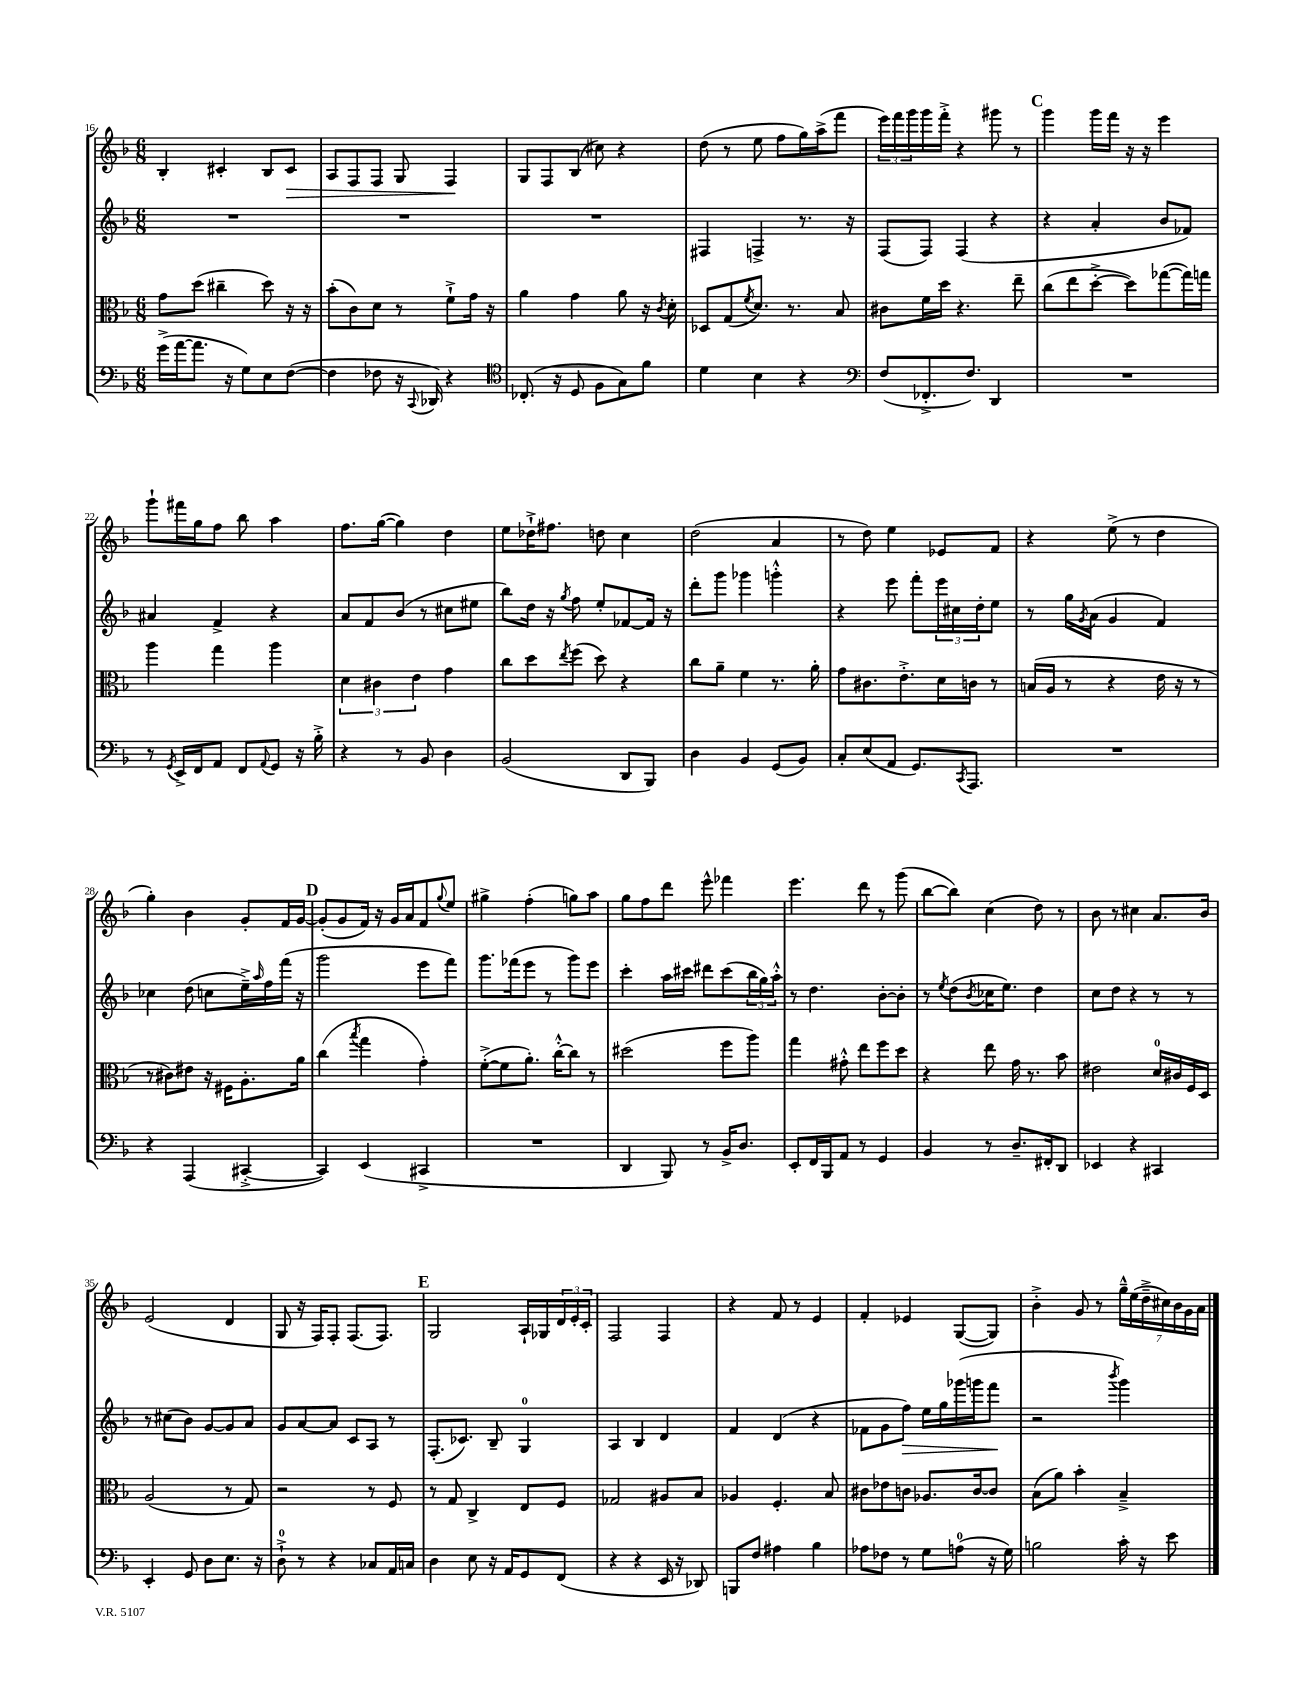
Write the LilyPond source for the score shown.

<<
\new StaffGroup <<
\new Staff = "s0" {
    \clef treble \key f \major \numericTimeSignature \time 6/8
    bes4-. cis'4-. bes8 cis'8\> |
    a8 f8 f8 g8 f4\! |
    g8 f8 bes8( cis''8) r4 |
    d''8( r8 e''8 f''8 g''16) a''16->( f'''8 |
    \tuplet 3/2 { e'''16) f'''16 g'''16 } g'''16 f'''16-.-> r4 gis'''8 r8 |
    \mark \markup { \bold "C" } g'''4 g'''16 f'''16 r16 r16 e'''4 |
    g'''8-! fis'''16 g''16 f''8 bes''8 a''4 |
    f''8. g''16~( g''4) d''4 |
    e''8 des''16-!-> fis''8. d''8 c''4 |
    d''2( a'4 |
    r8 d''8) e''4 ees'8 f'8 |
    r4 e''8->( r8 d''4 |
    g''4-.) bes'4 g'8-. f'16 g'16~ |
    \mark \markup { \bold "D" } g'8-.( g'8 f'16) r16 g'16 a'16 f'8 \appoggiatura { g''8 } e''8 |
    gis''4-> f''4-.( g''8) a''8 |
    g''8 f''8 d'''8 e'''8-^ fes'''4 |
    e'''4. d'''8 r8 g'''8( |
    bes''8~ bes''8) c''4( d''8) r8 |
    bes'8 r8 cis''4 a'8. bes'16 |
    e'2( d'4 |
    g8 r16 f16) f8-. f8.( f8.) |
    \mark \markup { \bold "E" } g2 a16-! ges16 \tuplet 3/2 { d'16 e'16-. c'16-. } |
    f2 f4 |
    r4 f'8 r8 e'4 |
    f'4-. ees'4 g8~( g8) |
    bes'4-.-> g'8 r8 \tuplet 7/4 { g''16---^ e''16( d''16---> cis''16) bes'16 g'16 a'16 } \bar "|." |
}
\new Staff = "s1" {
    \clef treble \key f \major \numericTimeSignature \time 6/8
    R2. |
    R2. |
    R2. |
    fis4 f4-> r8. r16 |
    f8( f8) f4( r4 |
    \mark \markup { \bold "C" } r4 a'4-. bes'8 fes'8) |
    ais'4 f'4-> r4 |
    a'8 f'8 bes'8( r8 cis''8 eis''8 |
    bes''8) d''16 r16 \acciaccatura { g''8 } f''8 e''8-. fes'8~ fes'16 r16 |
    d'''8-. g'''8 ges'''4 g'''4-.-^ |
    r4 e'''8 f'''8-. \tuplet 3/2 { e'''16 cis''16 d''16-. } e''8 |
    r8 g''16 \acciaccatura { g'8 } a'16( g'4 f'4) |
    ces''4 d''8( c''8 e''16--->) \grace { a''16 } f''16 f'''16( r16 |
    \mark \markup { \bold "D" } g'''2 e'''8 f'''8) |
    g'''8. fes'''16( e'''8 r8 g'''8) e'''8 |
    c'''4-. a''16 cis'''16 dis'''8 cis'''8( \tuplet 3/2 { bes''16 g''16) a''16-.-^ } |
    r8 d''4. bes'8~-. bes'8-. |
    r8 \acciaccatura { e''8 } d''8( \acciaccatura { bes'8 } ces''16 e''8.) d''4 |
    c''8 d''8 r4 r8 r8 |
    r8 cis''8( bes'8) g'8~ g'8 a'8 |
    g'8 a'8~ a'8 c'8 a8 r8 |
    \mark \markup { \bold "E" } f8.-.( ces'8.) bes8-- g4-0 |
    a4 bes4 d'4 |
    f'4 d'4( r4 |
    fes'8 g'8 f''8\>) e''16 g''16 ges'''16( g'''16 f'''8\! |
    r2 \acciaccatura { bes'''8 } g'''4) \bar "|." |
}
\new Staff = "s2" {
    \clef alto \key f \major \numericTimeSignature \time 6/8
    g'8 d''8( cis''4-- d''8) r16 r16 |
    bes'8-.( c'8) d'8 r8 f'8-!-> g'16 r16 |
    a'4 g'4 a'8 r16 \acciaccatura { c'8 } d'16-. |
    des8 g8( \acciaccatura { f'8 } d'8.) r8. bes8 |
    cis'8 f'16 d''16 r4. e''8-- |
    \mark \markup { \bold "C" } c''8( e''8 d''8~-.-> d''8) ges''8~( ges''16) g''16 |
    a''4 g''4 a''4 |
    \tuplet 3/2 { d'4 cis'4 e'4 } g'4 |
    c''8 d''8 \acciaccatura { e''8 } f''8( d''8) r4 |
    c''8 a'8-- f'4 r8. a'16-. |
    g'8 cis'8. e'8.-.-> d'16 c'16 r8 |
    b16( a16 r8 r4 e'16 r16 r8 |
    r8 cis'8) eis'8 r16 fis16 a8.-. a'16 |
    \mark \markup { \bold "D" } c''4( \acciaccatura { bes''8 } g''4 g'4-.) |
    f'8~-.->( f'8 a'8.-.) c''16~-.-^ c''8 r8 |
    dis''2( f''8 a''8) |
    g''4 gis'8-.-^ e''8 f''8 d''8 |
    r4 e''8 g'16 r8. bes'8 |
    eis'2 d'16-0 cis'16 f16 d16 |
    a2( r8 g8) |
    r2 r8 f8 |
    \mark \markup { \bold "E" } r8 g8 c4-> e8 f8 |
    ges2 ais8 bes8 |
    aes4 f4.-. bes8 |
    cis'8 ees'8 c'8 aes8. c'16~ c'8 |
    bes8( a'8) bes'4-. bes4---> \bar "|." |
}
\new Staff = "s3" {
    \clef bass \key f \major \numericTimeSignature \time 6/8
    g'16->( a'16~ a'8. r16 g8) e8 f8~( |
    f4 fes8 r16 \appoggiatura { c,8 } des,16) r4 |
    \clef tenor ces8.-.( r16 d8 f8 g8) f'8 |
    d'4 bes4 r4 |
    \clef bass f8( fes,8.-.-> f8.) d,4 |
    \mark \markup { \bold "C" } R2. |
    r8 \acciaccatura { g,8 } e,16-> f,16 a,8 f,8 \appoggiatura { a,8 } g,8 r16 bes16-.-> |
    r4 r8 bes,8 d4 |
    bes,2( d,8 bes,,8) |
    d4 bes,4 g,8( bes,8) |
    c8-. e8( a,8 g,8.) \acciaccatura { c,8 } a,,8. |
    R2. |
    r4 a,,4( cis,4~-.-> |
    \mark \markup { \bold "D" } cis,4) e,4( cis,4-> |
    R2. |
    d,4 bes,,8) r8 bes,16-> d8. |
    e,8-. f,16 bes,,16 a,8 r8 g,4 |
    bes,4 r8 d8.-- fis,16-. d,8 |
    ees,4 r4 cis,4 |
    e,4-. g,8 d8 e8. r16 |
    d8-0-!-> r8 r4 ces8 a,16 c16 |
    \mark \markup { \bold "E" } d4 e8 r16 a,16 g,8 f,8( |
    r4 r4 e,16 r16 des,8) |
    b,,8 f8 ais4 bes4 |
    aes8 fes8 r8 g8 a8-0( r16 g16) |
    b2 c'16-. r16 e'8 \bar "|." |
}
>>
>>
\layout { \context { \Score currentBarNumber = #16 } }
